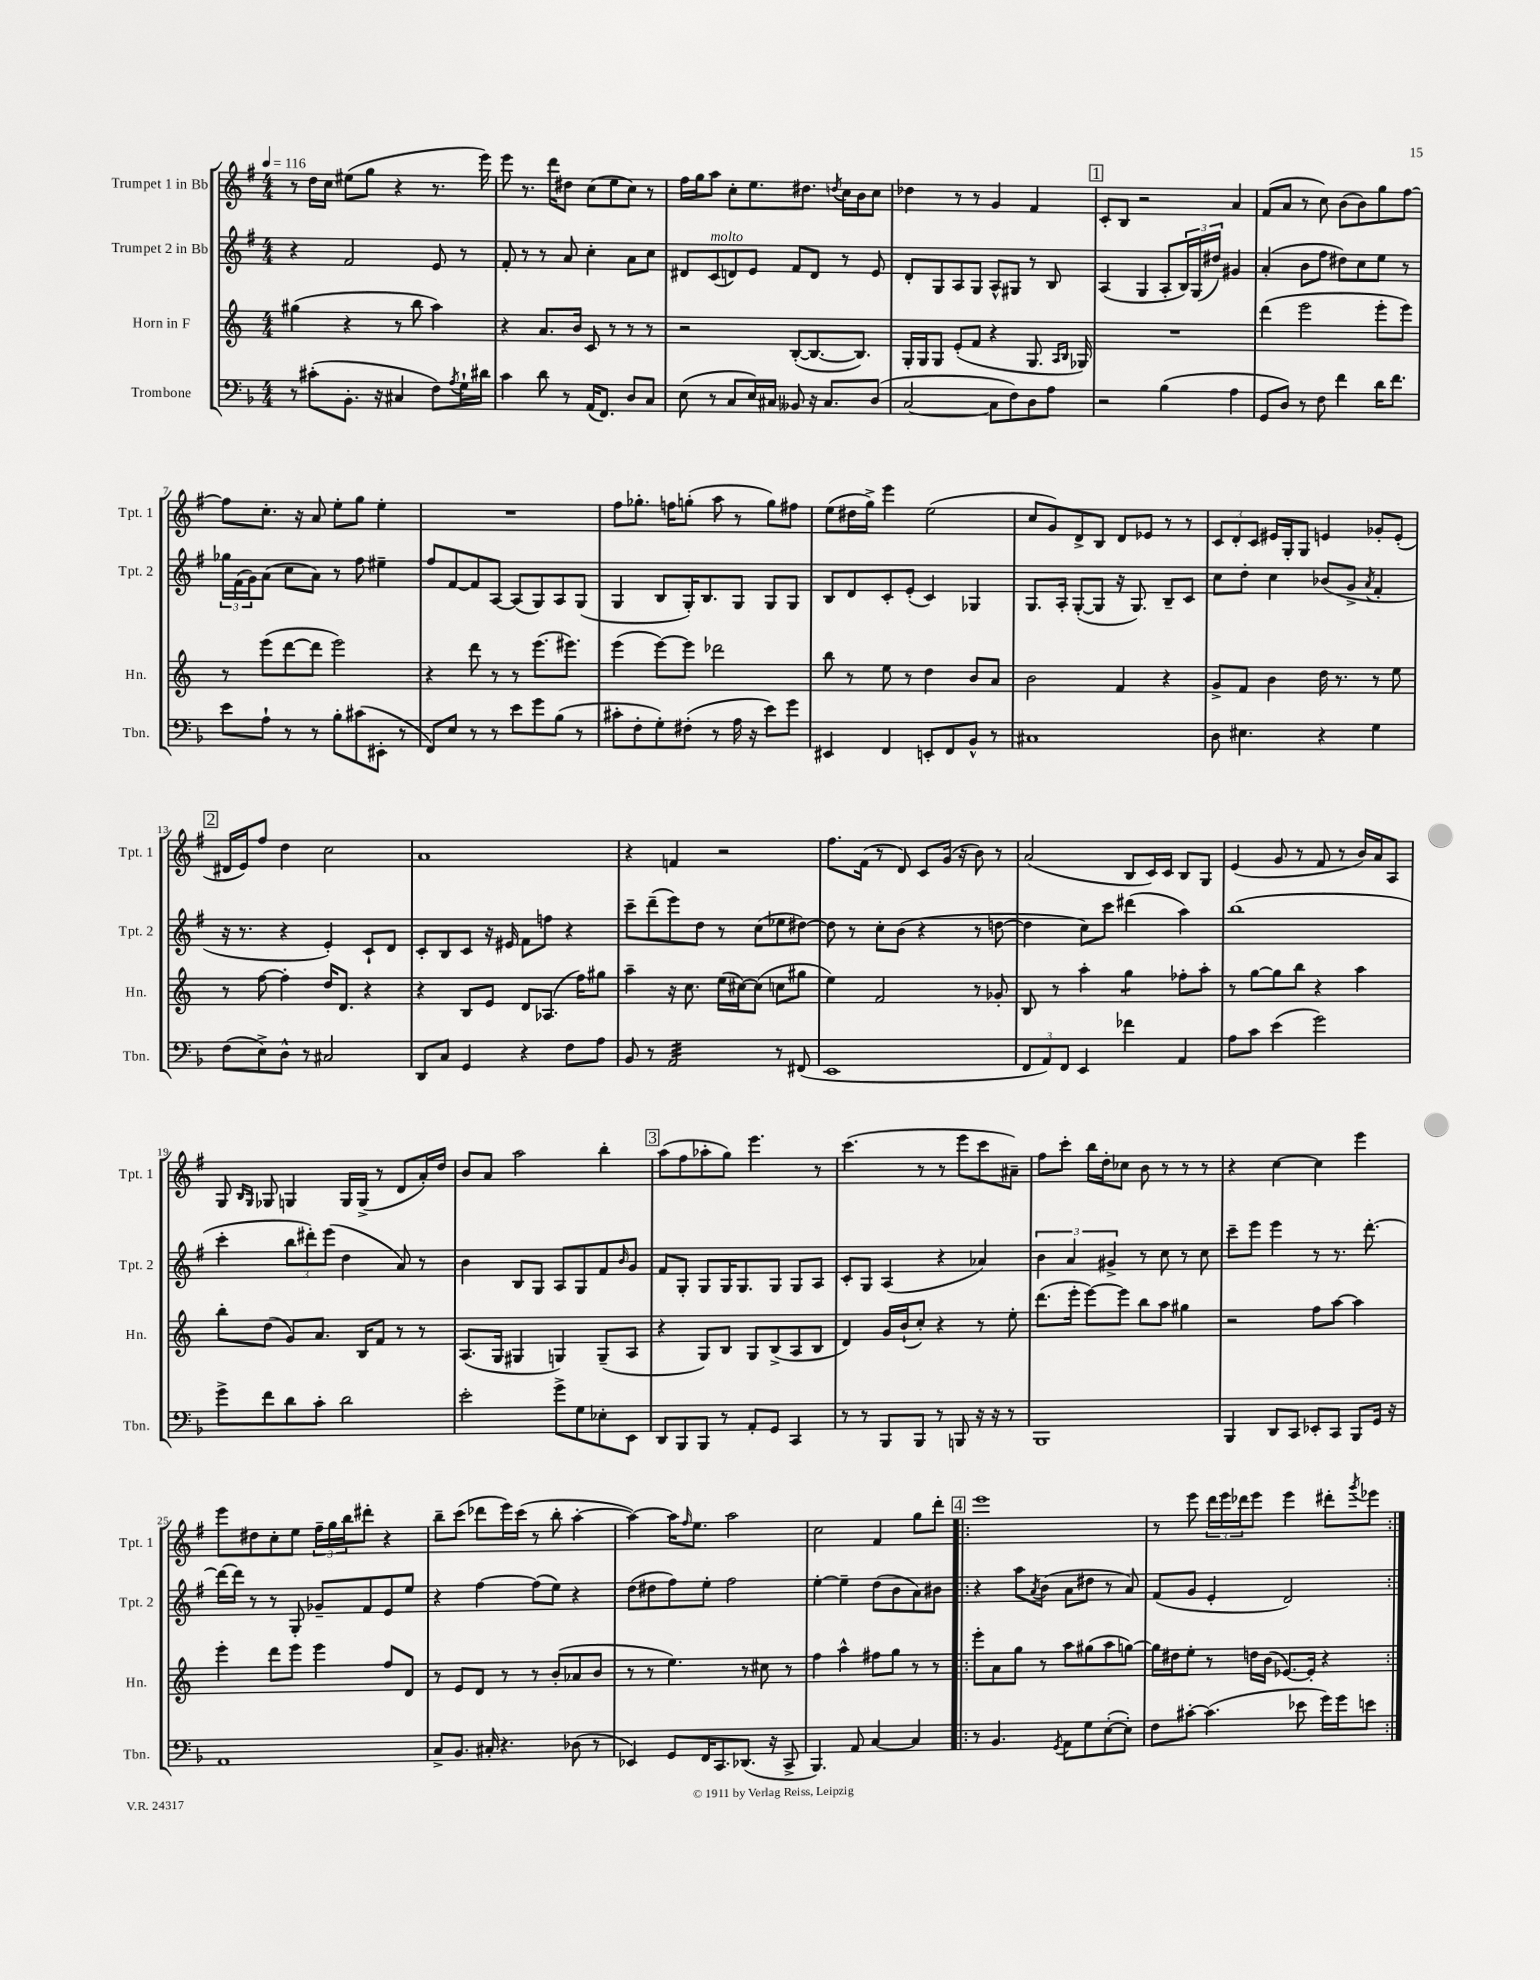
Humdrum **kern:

**kern	**kern	**kern	**kern
*part4	*part3	*part2	*part1
*staff4	*staff3	*staff2	*staff1
*I"Trombone	*I"Horn in F	*I"Trumpet 2 in Bb	*I"Trumpet 1 in Bb
*I'Tbn.	*I'Hn.	*I'Tpt. 2	*I'Tpt. 1
*clefF4	*clefG2	*clefG2	*clefG2
*k[b-]	*k[]	*k[f#]	*k[f#]
*M4/4	*M4/4	*M4/4	*M4/4
*MM116	*MM116	*MM116	*MM116
=1	=1	=1	=1
8r	(4gg#X\	4r	8r
(8c#X'\L	.	.	16dd\LL
.	.	.	16cc\JJ
8.BB-'\J	4r	2f#/	(8ee#X\L
.	.	.	8gg\J
16r	.	.	.
4C#X/	8r	.	4r
.	8bb\	.	.
8F\L)	4aa\)	8e/	8.r
8qA/	.	.	.
16G`\L	.	8r	.
16d#X\JJ	.	.	16eee\)
=2	=2	=2	=2
4c\	4r	8f#'/	8eee\
.	.	8r	8.r
8d\	8.a/L	8r	.
.	.	.	16ddd\KL
8r	.	8a/	8dd#X\J
.	16b/Jk	.	.
(16AA/KL	8c/	4cc'\	(8cc\L
8.FF/J)	.	.	.
.	8r	.	8ee\
8D/L	8r	8a\L	8cc\J)
8C/J	8r	8cc\J	8r
=3	=3	=3	=3
(8E\	2r	8d#X/L	16ff#\LL
.	.	.	16gg\J
!	!	!LO:TX:a:i:t=molto	!
8r	.	(8c/	8aa\J
8C/L	.	8dn/)	8cc'\L
16E/L)	.	8e/J	8.ee\
16C#X/JJ	.	.	.
8BB--X/	([8B'/L	8f#/L	.
.	.	.	8.dd#X\J
16r	8.B/_	8d/J	.
8.C#/L	.	.	.
.	.	.	8qddn/
.	.	8r	16cc\LL
.	8.B/J])	.	16b\J
(8D/J	.	8e/	8cc\J
=4	=4	=4	=4
[2C/	16G'/LL	8d'/L	4dd-X\
.	16G/J	.	.
.	8G/J	8G/	.
.	(8e'/L	8A/	8r
.	8f/J	8G/J	8r
8C\L]	4r	8A^^/L	4g/
8F\)	.	8G#X/J	.
8D\	8.G/	8r	4f#/
8A\J	.	8B/	.
.	16qqA/LL	.	.
.	16qqB/JJ	.	.
.	16G-X/)	.	.
!!LO:REH:place=s1:t=1
=5	=5	=5	=5
2r	1r	(4A/	8c'/L
.	.	.	8B/J
.	.	4G/	2r
(4B-\	.	8A'/L	.
.	.	24B/L)	.
.	.	(24G/	.
.	.	24dd#X/JJ)	.
4A\	.	4g#X/	4a/
=6	=6	=6	=6
8GG/L	(4ddd\	(4a'/	(8f#/L
8D/J)	.	.	8a/J
8r	2eee\	8b\L	8r
8F\	.	8ff#\J	8cc\)
4f\	.	8dd#X\L)	(8b\L
.	.	8cc\	8b\)
16d\KL	8eee'\L	8ee\J	8gg\
8.f\J	.	.	.
.	8eee\J)	8r	[8ff#\J
!!LO:LB:g=z
=7	=7	=7	=7
8e\L	8r	24gg-X\LL	8ff#\L]
.	.	(24f#\	.
.	.	24g\J)	.
8A`\J	(8eee\L	(8a\J	8.cc'\J
8r	[8ddd\	8cc\L	.
.	.	.	16r
8r	8ddd\J]	8a\J)	8a/
8B-'\L	2eee\)	8r	8ee'\L
(8c#X\	.	8ff#\	8gg\J
8EE#X'\J	.	4ee#X~\	4ee'\
8r	.	.	.
=8	=8	=8	=8
8FF/L)	4r	8ff#/L	1r
8E/J	.	[8f#/	.
8r	8ddd\	8f#/]	.
8r	8r	[8A/J	.
8e\L	8r	(8A/L]	.
8g\	(8.eee\L	8G/)	.
(8B-\J	.	8A/	.
.	8.eee#X\J)	.	.
8r	.	(8G/J	.
=9	=9	=9	=9
8c#X'\L	(4eee\	4G/	8ff#\L
8F'\	.	.	8.gg-X'\J
8G'\)	[8eee\L)	8B/L	.
.	.	.	16ffn\KL
(8F#X'\J	8eee\J]	16G'/K)	(8ggn'\J
.	.	8.B/	.
8r	2ddd-X\	.	8aa\
16A\	.	8G/J	8r
16r	.	.	.
8e\L)	.	8G/L	8gg\L)
8g\J	.	8G/J	8ff#X\J
=10	=10	=10	=10
4EE#X/	8bb\	8B/L	(8ee\L
.	8r	8d/	16dd#X\L
.	.	.	16gg^\JJ)
4FF/	8ee\	8c'/	4eee\
.	8r	(8e'/J	.
8EEn'/L	4dd\	4c/)	(2ee\
8FF/	.	.	.
8BB-^^/J	8b/L	4G-X/	.
8r	8a/J	.	.
=11	=11	=11	=11
1C#X	2b\	8.G/L	8cc/L
.	.	.	8g/)
.	.	16A'/Jk	.
.	.	([8G'/L	8d^/
.	.	8G/J]	8B/J
.	4f/	16r	8d/L
.	.	8.G/)	.
.	.	.	8e-X/J
.	4r	8B~/L	8r
.	.	8c/J	8r
=12	=12	=12	=12
8D\	8g^/L	8cc\L	12c/L
.	.	.	12d'/
4.E#X\	8f/J	8dd'\J	.
.	.	.	12c/J
.	4b\	4cc\	16e#X/LL
.	.	.	16G'/J
.	.	.	8G/J
4r	16dd\	(8b-X/L	4en/
.	8.r	.	.
.	.	8g^/J	.
.	.	8qa/	.
4G\	8r	4f#'/	8g-X'/L
.	8ee\	.	(8e'/J
!!LO:LB:g=z
!!LO:REH:place=s1:t=2
=13	=13	=13	=13
(8F\L	8r	16r	16d#X/LL
.	.	8.r	16e/J)
8E^\)	[8ff\	.	8ff#/J
8D^^\J	4ff'\]	4r	4dd\
8r	.	.	.
2C#X/	16dd/KL	4e'/)	2cc\
.	8.d/J	.	.
.	4r	8c`/L	.
.	.	8d/J	.
=14	=14	=14	=14
8DD/L	4r	8c'/L	1a
8C/J	.	8B/	.
4GG/	8B/L	8c/J	.
.	8e/J	16r	.
.	.	16e#X/	.
4r	8d/L	8f#\L	.
.	(8.A-X/J	8ffn\J	.
8F\L	.	4r	.
.	16ff\KL)	.	.
8A\J	8gg#X\J	.	.
=15	=15	=15	=15
8BB-/	4aa~\	8ccc~\L	4r
8r	.	(8ddd~\	.
*tremolo	*	*	*
32AA/LLL	16r	8eee\)	4fn/
32AA/	.	.	.
32AA/	8.cc\	.	.
32AA/	.	.	.
32AA/	.	8dd\J	.
32AA/	.	.	.
32AA/	.	.	.
32AA/	.	.	.
32AA/	(16ee\LL	8r	2r
32AA/	.	.	.
32AA/	[16cc#X\J)	.	.
32AA/	.	.	.
32AA/	(8cc#\J]	(8cc\L	.
32AA/	.	.	.
32AA/	.	.	.
32AA/JJJ	.	.	.
*Xtremolo	*	*	*
8r	8ccn\L	8ee-X\	.
(8FF#X/	8gg#X\J	[8dd#X\J)	.
=16	=16	=16	=16
1EE	4ee\)	8dd#\]	8.ff#\L
.	.	8r	.
.	.	.	(16f#\Jk
.	2f/	8cc'\L	8r
.	.	(8b\J	8d/)
.	.	4r	8c/L
.	.	.	(16g/Jk
.	.	.	16r
.	8r	8r	8b\)
.	8g-X'/	[8ddn\	8r
=17	=17	=17	=17
12FF/L	8B/	4dd\]	(2a/
12AA/)	.	.	.
.	8r	.	.
12FF/J	.	.	.
4EE/	4aa'\	8cc\L)	.
.	.	8ccc\J	.
*	*tremolo	*	*
4f-X\	8gg\L	(4ddd#X\	8B/L
.	8gg\J	.	16c/L)
*	*Xtremolo	*	*
.	.	.	16c/JJ
4AA/	8ff-X'\L	4aa\)	8B/L
.	8aa'\J	.	8G/J
=18	=18	=18	=18
8A\L	8r	(1bb	(4e/
8c\J	[8gg\L	.	.
(4e\	8gg\]	.	8g/
.	8bb\J	.	8r
2g\)	4r	.	8f#/
.	.	.	8r
.	4aa\	.	16b/LL)
.	.	.	16a/J
.	.	.	8A/J
!!LO:LB:g=z
=19	=19	=19	=19
8g^\L	8bb'\L	4ccc'\	8G/
.	.	.	16qqB/LL
.	.	.	16qqG/JJ
8f\	(8dd\J	.	8G-X/
8d\	8g/L)	12bb\L	4Gn/
.	.	12ddd#X'\)	.
8c'\J	8.a/J	.	.
.	.	(12eee\J	.
2d\	.	4dd\	16G/LL
.	16B/KL	.	(16G^/JJ
.	8f/J	.	8r
.	8r	8a/)	8d/L
.	8r	8r	16a'/L)
.	.	.	16dd/JJ
=20	=20	=20	=20
2e'\	(8.A/L	4b\	8b/L
.	.	.	8a/J
.	16G/Jk	.	.
.	4G#X/	8B/L	2aa\
.	.	8G/J	.
8g^\L	4Gn/)	8A/L	.
8G\	.	8G/	.
8E-X'\	(8G~/L	8f#/	4bb'\
.	.	16qqb/	.
8EE\J	8A/J	8g/J	.
!!LO:REH:place=s1:t=3
=21	=21	=21	=21
8DD/L	4r	8f#/L	(8aa\L
8BBB-/	.	8G'/J	8ff#\
8BBB-/J	8G/L)	8G/L	8aa-X'\
8r	8B/J	16G/K	8gg\J)
.	.	8.G/	.
8AA'/L	8G/L	.	4.eee\
8GG/J	(8B^/	8G/J	.
4CC/	8A/	8G/L	.
.	8B/J	8A/J	8r
=22	=22	=22	=22
8r	4d/)	8c'/L	(4.ccc\
8r	.	8G/J	.
8BBB-/L	16g/LL	(4A/	.
.	(16b`/J	.	.
8BBB-/J	8cc'/J)	.	8r
8r	4r	4r	8r
8BBBn/	.	.	8eee\L
16r	8r	4a-X/)	8ccc\
16r	.	.	.
8r	8ee'\	.	8a#X~\J)
=23	=23	=23	=23
1BBB-	(8.ddd\L	6b\	8ff#\L
.	.	.	8ccc'\J
.	.	6a/	.
.	16eee'\Jk	.	.
.	[8eee\L)	.	16bb\LL
.	.	.	16dd'\J
.	.	6g#X^/	.
.	8eee\J]	.	8cc-X\J
.	8bb\L	8r	8b\
.	8aa\J	8cc\	8r
.	4gg#X\	8r	8r
.	.	8cc\	8r
=24	=24	=24	=24
4BBB-/	2r	8ccc~\L	4r
.	.	8eee\J	.
8DD/L	.	4eee\	[4cc\
8CC/J	.	.	.
8EE-X'/L	8ff\L	8r	4cc\]
8CC/J	[8aa\J	8.r	.
8BBB-/L	4aa\]	.	4eee\
.	.	[8.ddd'\	.
16GG/Jk	.	.	.
16r	.	.	.
!!LO:LB:g=z
=25	=25	=25	=25
1AA	4eee'\	16ddd\LL_	8eee\L
.	.	16ddd\JJ]	.
.	.	8r	8dd#X\
.	8ddd\L	8r	8cc'\
.	8eee\J	8G'/	8ee\J
.	4eee\	8g-X~/L	24ff#~\LL
.	.	.	24gg\
.	.	.	24bb\J
.	.	8f#/	8ddd#X'\J
.	8ff/L	8e/	4r
.	8d/J	8ee/J	.
=26	=26	=26	=26
8C^/L	8r	4r	8bb~\L
8.BB-/J	8e/L	.	(8ccc\J
.	8d/J	[4ff#\	8ddd-X\L
16C#X'/	.	.	.
4.r	8r	.	16eee\L)
.	.	.	(16ccc\JJ
.	8r	(8ff#\L]	8r
.	(8b'/L	8ee\J)	8bb'\
(8D-X\	8a-X/	4r	[4aa'\
8r	8b/J	.	.
=27	=27	=27	=27
4EE-X/)	8r	(8dd\L	4aa\_)
.	8r	8dd#X\	.
8GG/L	4.ee\)	8ff#\)	16aa\KL]
.	.	.	16qqff#/
.	.	.	8.ee\J
16FF/K	.	8ee'\J	.
8.CC/	.	.	.
.	.	2ff#\	2aa\
(8.DD-X/J	8r	.	.
.	8cc#X\	.	.
16r	.	.	.
8CC^/	8r	.	.
=28	=28	=28	=28
4.BBB-/)	4ff\	[4ee'\	2cc\
.	4aa^^\	4ee~\]	.
8AA/	.	.	.
[4C/	8ff#X\L	(8dd\L	4f#/
.	8gg\J	8b\	.
4C/]	8r	8a\)	8gg\L
.	8r	8b#X\J	8ddd'\J
!!LO:REH:place=s1:t=4
=29!|:	=29!|:	=29!|:	=29!|:
8r	8eee'\L	4r	1eee
4.BB-/	8a\	.	.
.	8gg\J	8aa\L	.
.	.	8qa/	.
.	8r	(8b\J	.
8qGG/	.	.	.
8AA\L	8aa\L	8a\L	.
8G\	(8gg#X\	8dd#X\J	.
([8E'\	8aa\	8r	.
8E'\J])	[8ggn\J)	8a/)	.
=30	=30	=30	=30
8F\L	16gg\LL]	(8f#/L	8r
.	16dd#X\J	.	.
[8c#X'\J	8ee'\J	8g/J	8eee\
(4.c#\]	8r	4e'/	24ddd\LL
.	.	.	24eee\
.	.	.	24ddd-X\J
.	16ddn\LL	.	8eee\J
.	(16b\JJ	.	.
.	[8.e-X/L)	2d/)	4eee\
8e-X\	.	.	.
.	16e-'/Jk]	.	.
16g\LL)	4r	.	8ddd#X'\L
16g\J	.	.	.
.	.	.	8qggg/
8en\J	.	.	8eee-X\J
=:|!	=:|!	=:|!	=:|!
*-	*-	*-	*-
